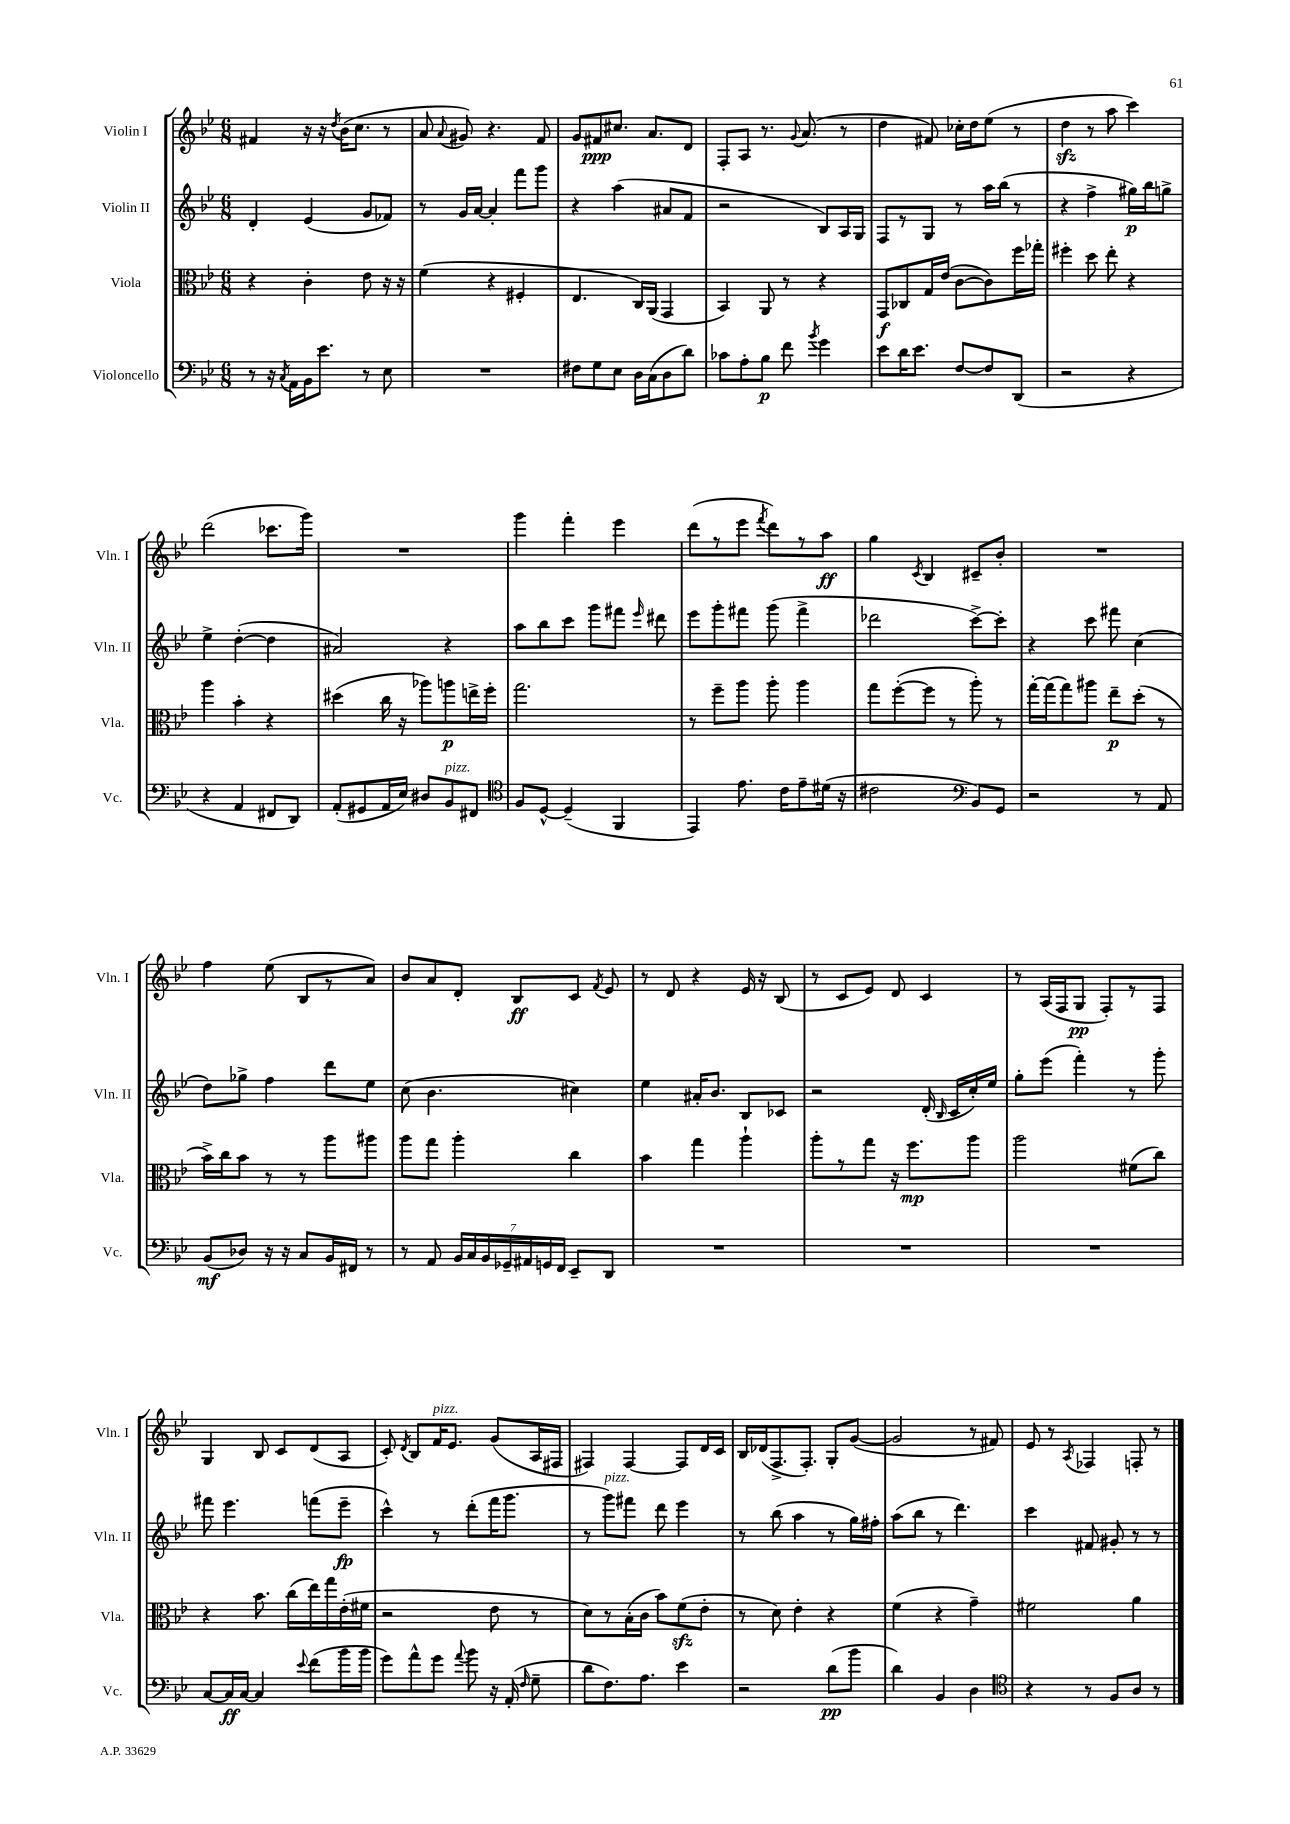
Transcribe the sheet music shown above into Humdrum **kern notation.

**kern	**kern	**kern	**kern
*staff4	*staff3	*staff2	*staff1
*clefF4	*clefC3	*clefG2	*clefG2
*k[b-e-]	*k[b-e-]	*k[b-e-]	*k[b-e-]
*M6/8	*M6/8	*M6/8	*M6/8
8r	4r	4d'/	4f#/
16r	.	.	.
8qC/	.	.	.
16AA\LL	.	.	.
16BB-\J	4c'\	(4e-/	16r
8.e-\J	.	.	16r
.	.	.	8qdd/
.	.	.	(16b-\LK
.	.	.	8.cc\J
8r	8e-\	8g/L	.
8E-\	16r	8f-/J)	8r
.	16r	.	.
=	=	=	=
2.r	(4f\	8r	8a/
.	.	.	8qqa/
.	.	16g/LL	8g#/)
.	.	[16a/JJ	.
.	4r	4a'/]	4.r
.	4F#'/	8fff\L	.
.	.	8ggg\J	8f/
=	=	=	=
8F#\L	4.E-/	4r	8g/L
8G\	.	.	8f#/
8E-\J	.	(4aa\	8.cc#/J
16D\LL	16C/LL)	.	.
(16C\J	(16AA/JJ	.	8.a/L
8D\	4GG/	8a#/L	.
8d\J)	.	8f/J	8d/J
=	=	=	=
8c-\L	4BB-/)	2r	8F'/L
8A'\	.	.	8A/J
8B-\J	8AA/	.	8.r
8f\	8r	.	.
.	.	.	8qqg/
.	.	.	(8.a/
8qb-/	.	.	.
4g\	4r	8B-/L)	.
.	.	16A/L	8r
.	.	16G/JJ	.
=	=	=	=
8e-\L	8GG/L	8F/L	4dd\
16d\K	8C-/	8r	.
8.e-\J	.	.	.
.	16G/L	8G/J	8f#/)
.	(16e-/JJ	.	.
[8F/L	[8c\L	8r	16cc-'\LL
.	.	.	16dd\J
8F/]	8c\])	16aa\LL	(8ee-\J
.	.	(16bb-\JJ	.
(8DD/J	16ff\L	8r	8r
.	16gg-'\JJ	.	.
=	=	=	=
2r	4ff#'\	4r	4dd\
.	8dd\	4ff^\	8r
.	8ee-'\	.	8aa\
4r	4r	16gg#\LL)	4ccc\)
.	.	16bb-\J	.
.	.	8gg^\J	.
=	=	=	=
4r	4aa\	4ee-^\	(2ddd\
4AA/	4b-'\	([4dd'\	.
8FF#/L	4r	4dd\]	8.ccc-\L
8DD/J)	.	.	.
.	.	.	16ggg\Jk)
=	=	=	=
(8AA'/L	(4dd#\	2a#/)	2.r
8GG#/	.	.	.
16AA/L	16cc\	.	.
16E-/JJ)	16r	.	.
8D#/L	8aa-\L)	.	.
8BB-/	8aa\	4r	.
8FF#/J	16ee^\L	.	.
.	16ff'\JJ	.	.
=	=	=	=
*clefC4	*	*	*
8F/L	2.gg\	8aa\L	4ggg\
[8D^^/J	.	8bb-\	.
(4D~/]	.	8ccc\J	4fff'\
.	.	8ggg\L	.
4FF/	.	8fff#\J	4eee-\
.	.	16qqeee-/	.
.	.	8ddd#\	.
=	=	=	=
4EE-/)	8r	8eee-\L	(8ddd\L
.	8ff~\L	8ggg'\	8r
8.e-\	8aa\J	8fff#\J	8eee-\J
.	.	.	8qfff/
.	8aa'\	(8ggg\	8ddd\L)
16c\LK	.	.	.
8e-~\	4aa\	4fff#^\	8r
(16d#\Jk	.	.	8aa\J
16r	.	.	.
=	=	=	=
2c#\	8gg\L	2ddd-\	4gg\
.	([8ff'\	.	.
.	.	.	8qc/
.	8ff\]J	.	4B-/
.	8r	.	.
*clefF4	*	*	*
8BB-/L)	8aa'\)	[8ccc^\L)	8c#~/L
8GG/J	8r	8ccc'\]J	8b-'/J
=	=	=	=
2r	[16gg'\LL	4r	2.r
.	(16gg\]J	.	.
.	8gg\)	.	.
.	8aa#\J	8ccc\	.
.	8ee-~\L	8fff#\	.
8r	(8dd'\J	(4cc\	.
8AA/	8r	.	.
=	=	=	=
(8BB-/L	16b-^\LL)	8dd\L)	4ff\
.	16cc\J	.	.
8D-/J)	8b-\J	8gg-^\J	.
16r	8r	4ff\	(8ee-\
16r	.	.	.
8C/L	8r	.	8B-/L
16BB-/L	8aa\L	8ddd\L	8r
16FF#/JJ	.	.	.
8r	8aa#\J	8ee-\J	8a/J)
=	=	=	=
8r	8aa\L	(8cc\	8b-/L
8AA/	8gg\J	4.b-\	8a/
28BB-/LL	4aa'\	.	8d'/J
28C/	.	.	.
28BB-/	.	.	.
28GG-~/	.	.	.
.	.	.	8B-/L
28AA#/	.	.	.
28GG/	.	.	.
28FF/JJ	.	.	.
8EE-~/L	4cc\	4cc#\)	8c/J
.	.	.	8qf/
8DD/J	.	.	8e-/
=	=	=	=
2.r	4b-\	4ee-\	8r
.	.	.	8d/
.	4gg\	16a#'/LK	4r
.	.	8.b-/J	.
.	4aa`\	8B-/L	16e-/
.	.	.	16r
.	.	8c-/J	(8B-/
=	=	=	=
2.r	8aa'\L	2r	8r
.	8r	.	8c/L
.	8gg\J	.	8e-/J)
.	16r	.	8d/
.	8.ff\L	.	.
.	.	(16d'/	4c/
.	.	16qqB-/	.
.	.	16c/LL	.
.	8aa\J	16cc'/)	.
.	.	16ee-/JJ	.
=	=	=	=
2.r	2aa\	8gg'\L	8r
.	.	(8eee-\J	(16A/LL
.	.	.	16F/J
.	.	4fff'\)	8G/J
.	.	.	8F'/L)
.	(8f#\L	8r	8r
.	8cc\J)	8ggg'\	8F/J
=	=	=	=
[8C/L	4r	8fff#\	4G/
16C/]L	.	4.eee-\	.
[16C/JJ	.	.	.
4C/]	8.b-\	.	8B-/
.	.	.	8c/L
.	(16cc\LL	.	.
8qqe-/	.	.	.
(8f\L	16ee-\)	(8fff\L	(8d/
.	16gg\	.	.
16b-\L	(16e-'\	8eee-~\J	8A/J
16b-\JJ	16f#\JJ	.	.
=	=	=	=
8g\L)	2r	4ccc^^\)	8c'/)
.	.	.	8qd/
8a^^\	.	.	8B-/L
8g\J	.	8r	16f/K
.	.	.	8.e-/J
8qqa/	.	.	.
8b-\	.	(8ddd'\L	.
16r	8e-\	16fff\K	(8g/L
(16AA'/	.	8.ggg\J	.
16qqF/	.	.	.
8G~\	8r	.	16A/L
.	.	.	16F#/JJ
=	=	=	=
8d\L	8d\L)	8r	4F#/)
8.F\)	8r	8ggg\L)	.
.	(16B-'\L	8fff#\J	[4F#/
8.A\J	16c\JJ	.	.
.	8b-\L)	8ddd\	.
4e-\	(8f\	4eee-\	8F#/]L
.	8e-'\J	.	16d/L
.	.	.	16c/JJ
=	=	=	=
2r	8r	8r	16B-/LL
.	.	.	(16d-/J
.	8d\)	(8bb-\	8.F^/
.	4e-'\	4aa\	.
.	.	.	8.F'/J)
(8d\L	4r	8r	8G'/L
8b-\J	.	16gg\LL)	([8g/J
.	.	16ff#'\JJ	.
=	=	=	=
4d\)	(4f\	(8aa\L	2g/]
.	.	8bb-\J	.
4BB-/	4r	8r	.
.	.	4.ddd\)	.
4D\	4g~\)	.	8r
.	.	.	8f#/)
=	=	=	=
*clefC4	*	*	*
4r	2f#\	4ccc\	8e-/
.	.	.	8r
.	.	.	8qA/
8r	.	8f#/	4F-/
8F/L	.	8g#'/	.
8A/J	4a\	8r	8F'/
8r	.	8r	8r
==	==	==	==
*-	*-	*-	*-
